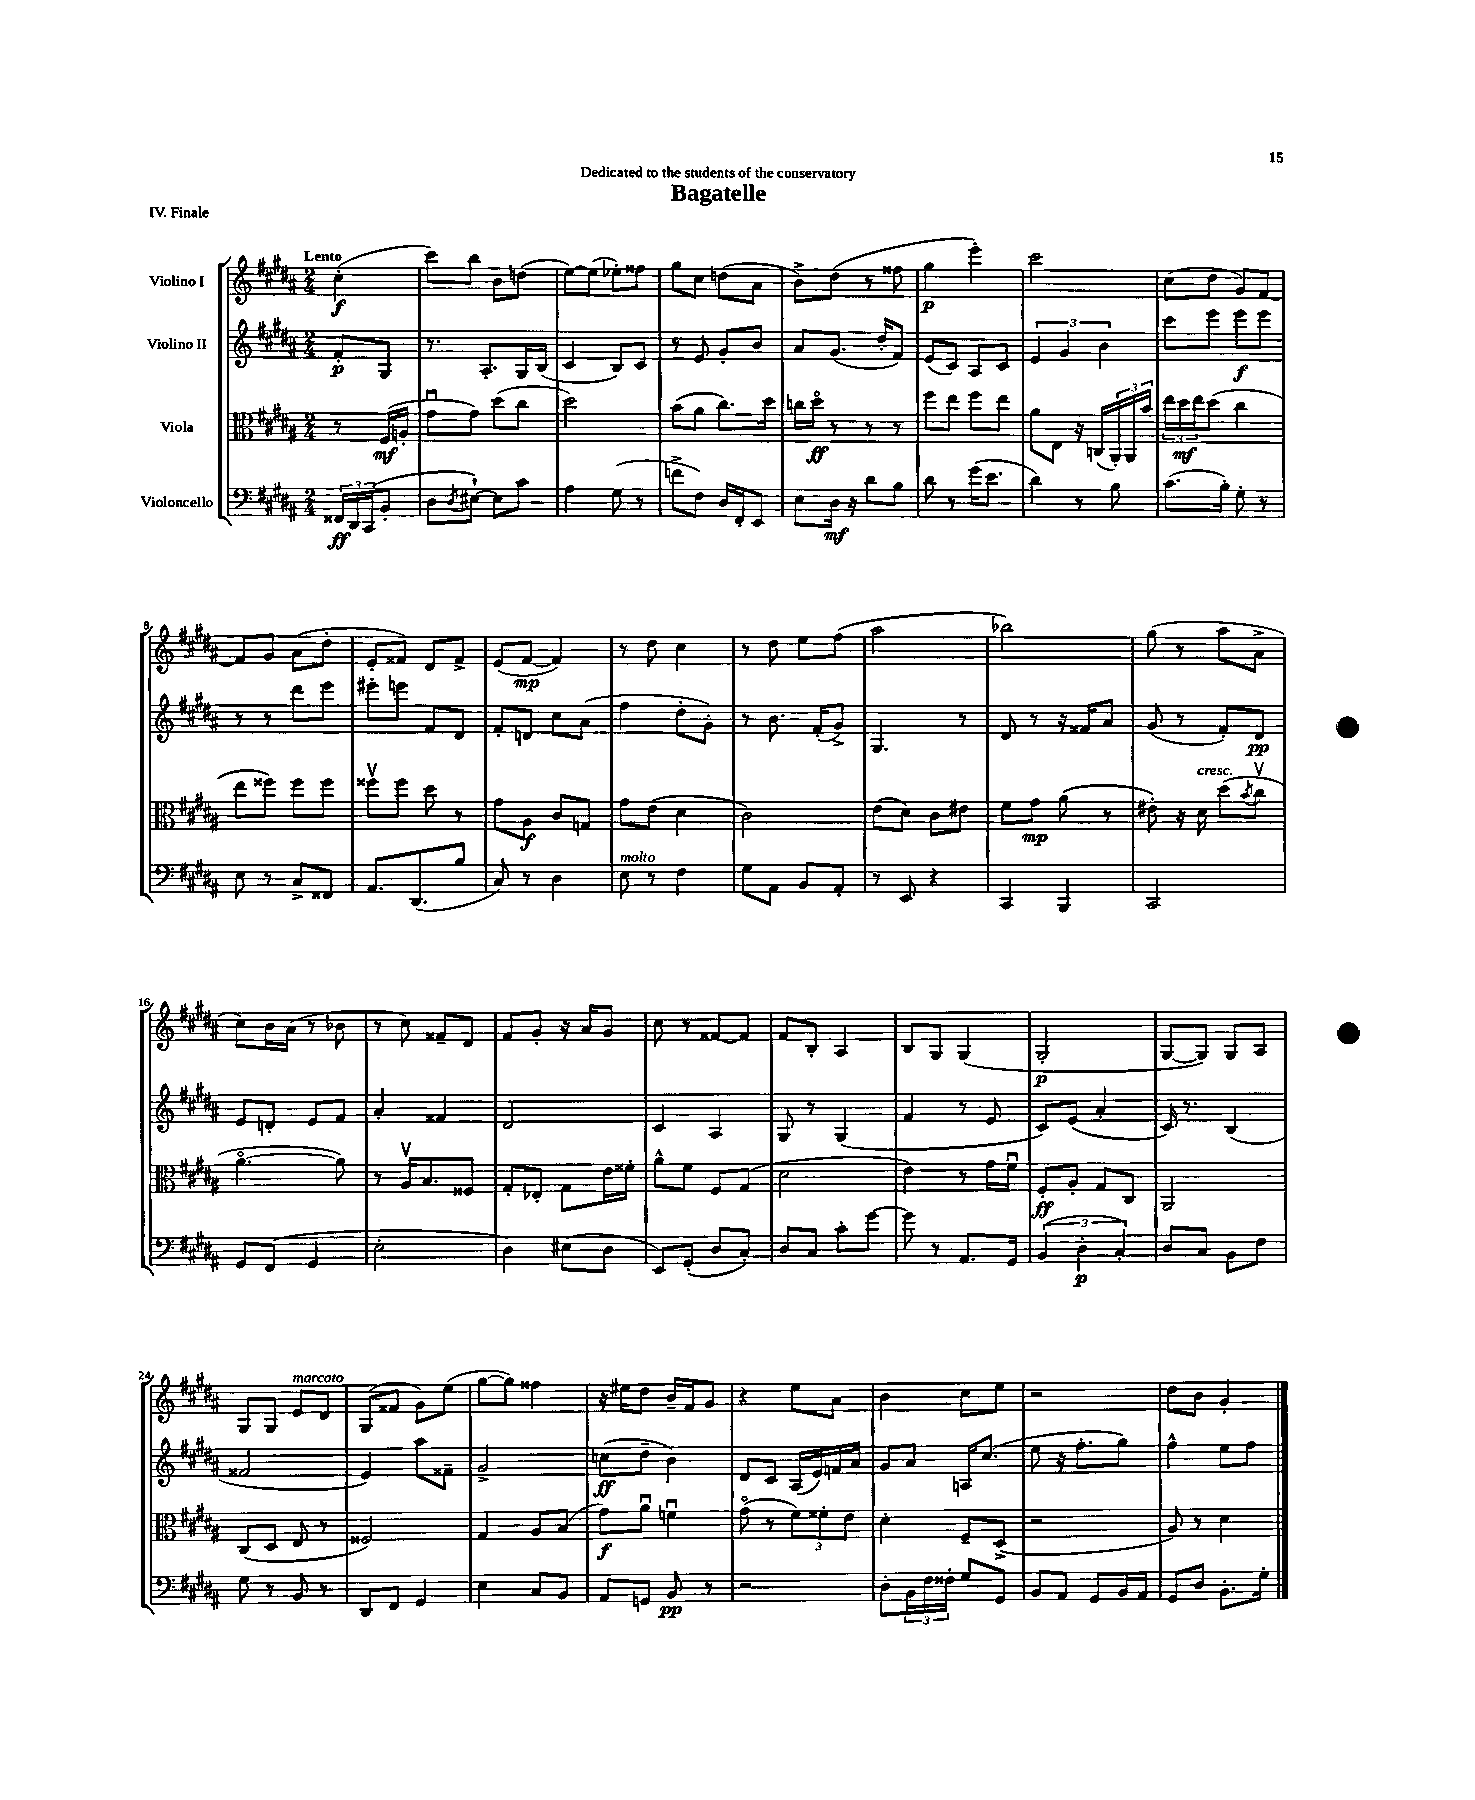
\header { title = "Bagatelle" dedication = "Dedicated to the students of the conservatory" piece = "IV. Finale" }
<<
\new StaffGroup <<
\new Staff = "s0" \with { instrumentName = "Violino I" } {
    \clef treble \key b \major \numericTimeSignature \time 2/4 \partial 4 \tempo "Lento"
    cis''4-.\f( |
    cis'''8) b''8 b'8 d''8( |
    e''8~) e''8( ees''8-.) fisis''8 |
    gis''8 cis''8 d''8( ais'8 |
    b'8->) dis''8( r8 fisis''8 |
    gis''4\p e'''4-.) |
    cis'''2 |
    cis''8( dis''8 gis'8) fis'8~ |
    fis'8 gis'8 ais'8( dis''8-. |
    e'8-. fisis'8) dis'8 fisis'8-> |
    e'8( fis'8~\mp fis'4) |
    r8 dis''8 cis''4 |
    r8 dis''8 e''8 fis''8( |
    ais''2 |
    bes''2) |
    gis''8( r8 ais''8 ais'8-> |
    cis''8) b'16 ais'16( r8 bes'8 |
    r8 cis''8) fisis'8-- dis'8 |
    fis'8 gis'8-. r16 ais'16 gis'8 |
    cis''8 r8 fisis'8~ fisis'8 |
    fis'8 b8-. ais4 |
    b8 gis8 gis4( |
    gis2-.\p |
    gis8~ gis8) gis8 ais8 |
    gis8 gis8 e'8^\markup { \italic "marcato" } dis'8 |
    gis8( fisis'8 gis'8) e''8( |
    gis''8~ gis''8) fisis''4 |
    r16 eis''16 dis''8 b'16-- fis'16 gis'8 |
    r4 e''8 ais'8 |
    b'4 cis''8 e''8 |
    r2 |
    dis''8 b'8 gis'4-. \bar "|." |
}
\new Staff = "s1" \with { instrumentName = "Violino II" } {
    \clef treble \key b \major \numericTimeSignature \time 2/4 \partial 4
    fis'8-.\p gis8 |
    r8. ais8.-. gis16 b16( |
    cis'4 b8) cis'8 |
    r8 e'8 gis'8-. b'8 |
    ais'8 gis'8.( dis''16-. fis'8) |
    e'8( cis'8) ais8 cis'8 |
    \tuplet 3/2 { e'4 gis'4 b'4 } |
    cis'''8 e'''8 e'''8\f e'''8 |
    r8 r8 dis'''8 e'''8 |
    eis'''8-. e'''8 fis'8 dis'8 |
    fis'8-. d'8 cis''8 ais'8( |
    fis''4 dis''8-. gis'8-.) |
    r8 b'8. fis'16-.( gis'8->) |
    gis4. r8 |
    dis'8 r8 r16 fisis'16 ais'8 |
    gis'8( r8 fis'8-.) dis'8\pp |
    e'8 d'8-. e'8 fis'8 |
    ais'4-. fisis'4 |
    dis'2 |
    cis'4 ais4 |
    gis8 r8 gis4( |
    fis'4 r8 e'8 |
    cis'8) e'8( ais'4-. |
    cis'16) r8. b4( |
    fisis'2 |
    e'4) ais''8 fisis'8-- |
    gis'2-> |
    c''8\ff( dis''8-- b'4) |
    dis'8 cis'8 ais16( e'16) f'16 ais'16 |
    gis'8 ais'8 a16 cis''8.( |
    e''8 r16 fis''8.-. gis''8) |
    fis''4-^ e''8 fis''8 \bar "|." |
}
\new Staff = "s2" \with { instrumentName = "Viola" } {
    \clef alto \key b \major \numericTimeSignature \time 2/4 \partial 4
    r8 fis16\mf( a16-. |
    gis'8\downbow gis'8) dis''8( cis''8 |
    dis''2) |
    b'8( ais'8 cis''8.) dis''16 |
    c''16 dis''16\flageolet\ff r8 r8 r8 |
    fis''8 e''8 fis''8 e''8 |
    ais'8 e8 r16 c16( \tuplet 3/2 { ais,16-.) ais,16 b'16 } |
    \tuplet 3/2 { e''16 dis''16\mf e''16 } dis''8( cis''4 |
    e''8 fisis''8) fisis''8 fisis''8 |
    fisis''8\upbow fisis''8 dis''8 r8 |
    gis'8 ais8\f cis'8 g8 |
    gis'8 e'8( dis'4 |
    cis'2) |
    e'8( dis'8) cis'8 eis'8 |
    fis'8 gis'8\mp ais'8( r8 |
    eis'8-.) r16 dis'16^\markup { \italic "cresc." } dis''8( \acciaccatura { b'8 } cis''8\upbow |
    ais'4.~\flageolet ais'8) |
    r8 ais16\upbow b8. fisis8 |
    gis8-. ees8-. gis8 e'16 fisis'16-. |
    ais'8-^ fis'8 fis8 gis8( |
    dis'2 |
    e'4) r8 gis'16 fis'16\downbow |
    fis8-.\ff ais8-. gis8 cis8 |
    ais,2 |
    cis8( dis8 e8 r8 |
    fisis2) |
    gis4 ais8 b8( |
    gis'8\f) ais'8\downbow f'4\downbow |
    gis'8\flageolet( r8 \tuplet 3/2 { fis'8) fisis'8-. e'8 } |
    dis'4-. fis8-- dis8->( |
    r2 |
    ais8) r8 dis'4 \bar "|." |
}
\new Staff = "s3" \with { instrumentName = "Violoncello" } {
    \clef bass \key b \major \numericTimeSignature \time 2/4 \partial 4
    \tuplet 3/2 { fisis,16\ff dis,16 cis,16( } b,8-. |
    dis8 \acciaccatura { dis8 } eis8~-!) eis8 cis'8 |
    ais4 gis8( r8 |
    f'8-> fis8) dis16 fis,16-. e,8 |
    e8 dis16\mf r16 dis'8 b8 |
    dis'8 r8 gis'16( e'8. |
    dis'4) r8 b8 |
    cis'8.( b16-.) gis8-. r8 |
    e8 r8 cis8-> fisis,8 |
    ais,8. dis,8.( b8 |
    cis8) r8 dis4 |
    e8^\markup { \italic "molto" } r8 fis4 |
    gis8 ais,8 b,8 ais,8-. |
    r8 e,8 r4 |
    cis,4 b,,4 |
    cis,2 |
    gis,8 fis,8( gis,4 |
    e2-. |
    dis4) eis8( dis8 |
    e,8) gis,8-.( dis8 cis8-.) |
    dis8 cis8 cis'8-. gis'8~ |
    gis'8 r8 ais,8. gis,16 |
    \tuplet 3/2 { b,4( dis4-.\p cis4-.) } |
    dis8 cis8 b,8 fis8 |
    gis8 r8 b,8 r8 |
    dis,8 fis,8 gis,4 |
    e4 cis8 b,8 |
    ais,8 g,8 b,8\pp r8 |
    r2 |
    dis8-. \tuplet 3/2 { b,16 fis16 fisis16-. } gis8 gis,8 |
    b,8 ais,8 gis,8 b,16 ais,16 |
    gis,8 dis8 b,8.-. gis16-. \bar "|." |
}
>>
>>
